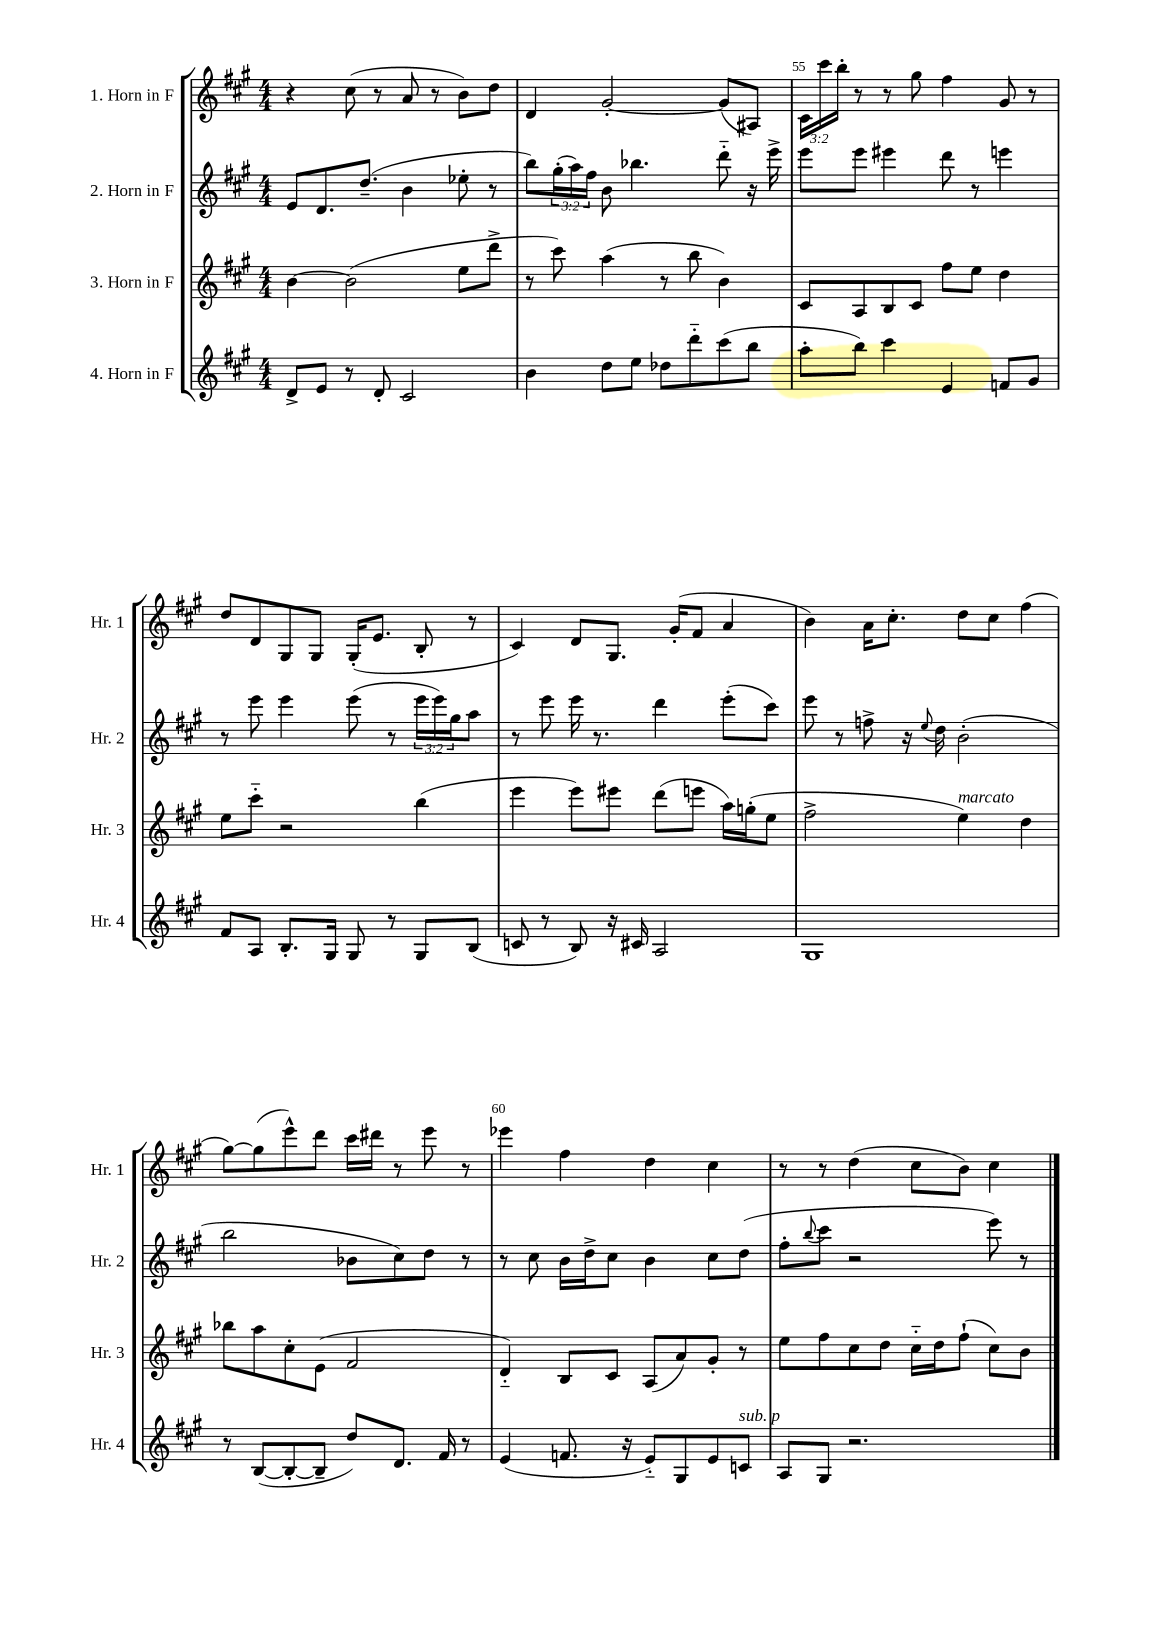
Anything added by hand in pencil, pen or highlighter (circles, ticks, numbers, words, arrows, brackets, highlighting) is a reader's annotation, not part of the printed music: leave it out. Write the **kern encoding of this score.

**kern	**kern	**kern	**kern
*part4	*part3	*part2	*part1
*staff4	*staff3	*staff2	*staff1
*I"4. Horn in F	*I"3. Horn in F	*I"2. Horn in F	*I"1. Horn in F
*I'Hr. 4	*I'Hr. 3	*I'Hr. 2	*I'Hr. 1
*clefG2	*clefG2	*clefG2	*clefG2
*k[f#c#g#]	*k[f#c#g#]	*k[f#c#g#]	*k[f#c#g#]
*M4/4	*M4/4	*M4/4	*M4/4
=53	=53	=53	=53
8d^/L	[4b\	8e/L	4r
8e/J	.	8.d/	.
8r	(2b\]	.	(8cc#\
.	.	(8.dd~/J	.
8d'/	.	.	8r
2c#/	.	4b\	8a/
.	.	.	8r
.	8ee\L	8ee-X'\	8b\L)
.	8ddd^\J	8r	8dd\J
=54	=54	=54	=54
4b\	8r	8bb\L)	4d/
.	8ccc#\)	(24gg#'\L	.
.	.	24aa\)	.
.	.	24ff#\JJ	.
8dd\L	(4aa\	8b\	[2g#'/
8ee\J	.	4.bb-X\	.
8dd-X\L	8r	.	.
8ddd\	8bb\	.	.
(8ccc#\	4b\)	8ddd\	(8g#/L]
8bb\J	.	16r	8A#X/J)
.	.	16eee^\	.
=55	=55	=55	=55
8aa'\L	8c#/L	8eee\L	24c#\LL
.	.	.	24ccc#\
.	.	.	24bb'\JJ
8bb\J)	8A/	8eee\J	8r
4ccc#\	8B/	4eee#X\	8r
.	8c#/J	.	8gg#\
4e/	8ff#\L	8ddd\	4ff#\
.	8ee\J	8r	.
8fn/L	4dd\	4eeen\	8g#/
8g#/J	.	.	8r
!!LO:LB:g=z
=56	=56	=56	=56
8f#/L	8ee\L	8r	8dd/L
8A/J	8ccc#\J	8eee\	8d/
8.B'/L	2r	4eee\	8G#/
.	.	.	8G#/J
16G#/Jk	.	.	.
8G#/	.	(8eee\	(16G#'/KL
.	.	.	8.e/J
8r	.	8r	.
8G#/L	(4bb\	24eee\LL	8B'/
.	.	24eee\)	.
.	.	24gg#\J	.
(8B/J	.	8aa\J	8r
=57	=57	=57	=57
8cn/	4eee\	8r	4c#/)
8r	.	8eee\	.
8B/)	8eee\L)	16eee\	8d/L
.	.	8.r	.
16r	8eee#X\J	.	8.G#/J
16c#X/	.	.	.
2A/	(8ddd\L	4ddd\	.
.	.	.	(16g#'/KL
.	8eeen\J	.	8f#/J
.	16aa\LL)	(8eee'\L	4a/
.	(16ggn'\J	.	.
.	8ee\J	8ccc#\J)	.
=58	=58	=58	=58
1G#	2ff#^\	8eee\	4b\)
.	.	8r	.
.	.	8ffn^\	16a\KL
.	.	.	8.cc#'\J
.	.	16r	.
.	.	8qqee/	.
.	.	16dd\	.
!	!LO:TX:a:i:t=marcato	!	!
.	4ee\)	(2b'\	8dd\L
.	.	.	8cc#\J
.	4dd\	.	(4ff#\
!!LO:LB:g=z
=59	=59	=59	=59
8r	8bb-X\L	2bb\	[8gg#\L)
([8B/L	8aa\	.	(8gg#\]
8B'/_	8cc#'\	.	8eee^^\)
8B~/J]	(8e\J	.	8ddd\J
8dd/L)	2f#/	8b-X\L	16ccc#\LL
.	.	.	16ddd#X\JJ
8.d/J	.	8cc#\)	8r
.	.	8dd\J	8eee\
16f#/	.	.	.
8r	.	8r	8r
=60	=60	=60	=60
(4e/	4d/)	8r	4eee-X\
.	.	8cc#\	.
8.fn/	8B/L	16b\LL	4ff#\
.	.	16dd^\J	.
.	8c#/J	8cc#\J	.
16r	.	.	.
8e/L)	(8A/L	4b\	4dd\
8G#/	8a/)	.	.
8e/	8g#'/J	8cc#\L	4cc#\
!LO:TX:a:i:t=sub. p	!	!	!
8cn/J	8r	(8dd\J	.
=61	=61	=61	=61
8A/L	8ee\L	8ff#'\L	8r
.	.	8qqbb/	.
8G#/J	8ff#\	8ccc#\J	8r
2.r	8cc#\	2r	(4dd\
.	8dd\J	.	.
.	16cc#\LL	.	8cc#\L
.	16dd\J	.	.
.	(8ff#`\J	.	8b\J)
.	8cc#\L)	8eee\)	4cc#\
.	8b\J	8r	.
==	==	==	==
*-	*-	*-	*-
